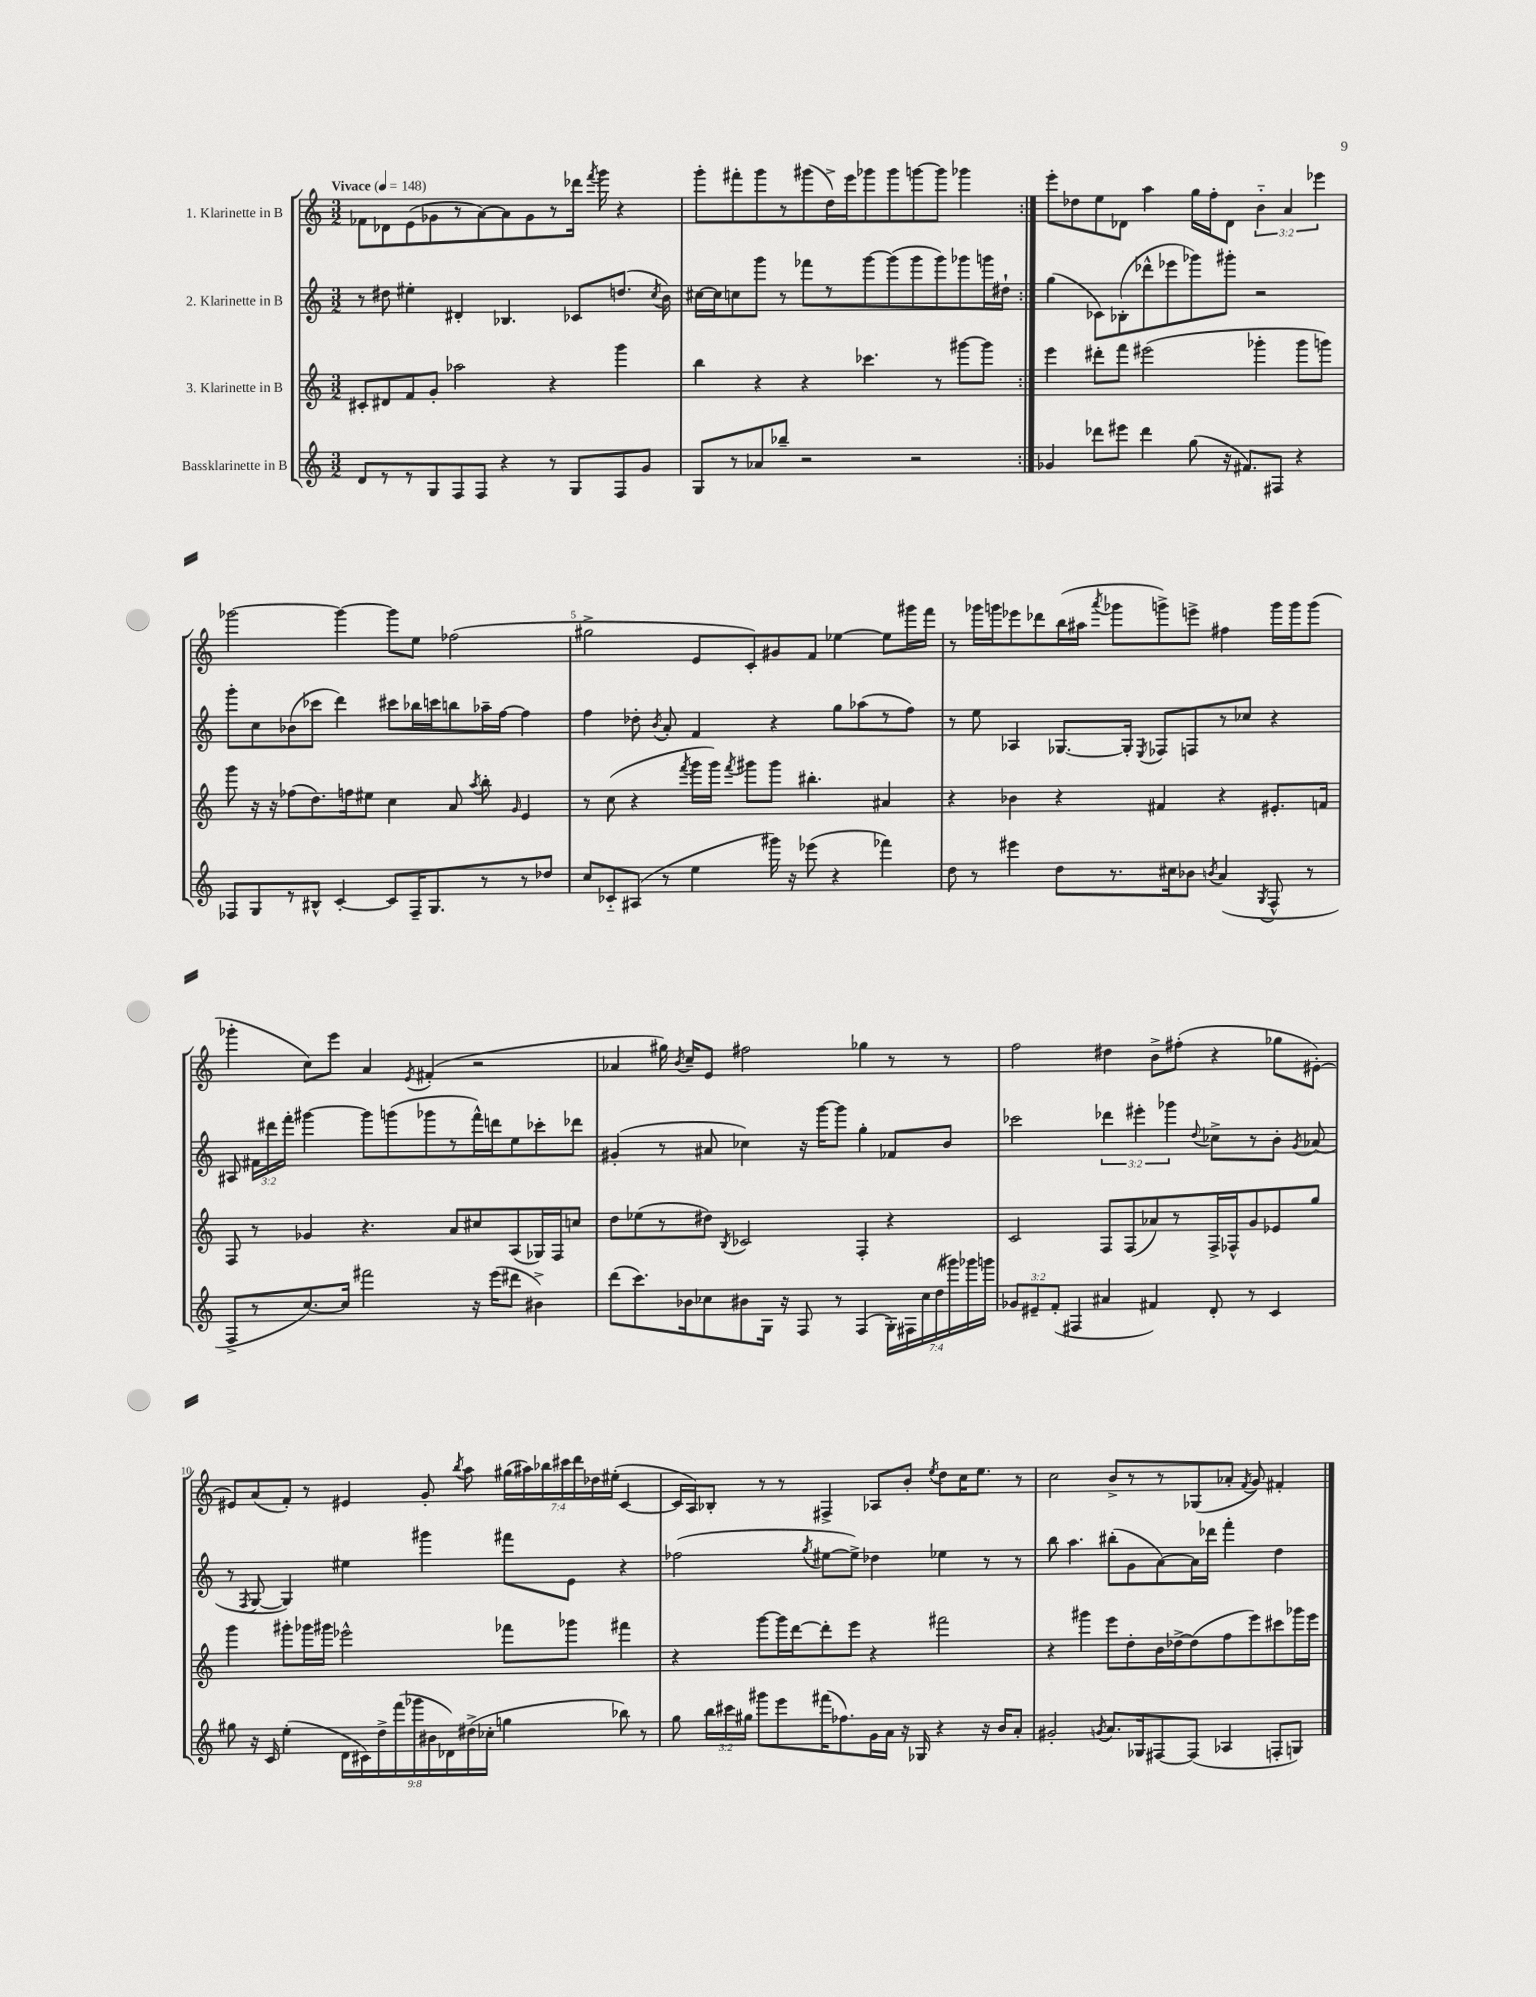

**kern	**kern	**kern	**kern
*part4	*part3	*part2	*part1
*staff4	*staff3	*staff2	*staff1
*I"Bassklarinette in B	*I"3. Klarinette in B	*I"2. Klarinette in B	*I"1. Klarinette in B
*clefG2	*clefG2	*clefG2	*clefG2
*k[]	*k[]	*k[]	*k[]
*M3/2	*M3/2	*M3/2	*M3/2
*MM148	*MM148	*MM148	*MM148
=1	=1	=1	=1
!	!	!	!LO:TX:a:B:t=Vivace
8d/L	8c#X'/L	8r	8f-X\L
8r	8d#X/	8dd#X\	8d-X\
8r	8f/	4ee#X'\	(8e\
8G/	8g'/J	.	8g-X\
8F/	2aa-X\	4d#X'/	8r
8F/J	.	.	[8a\)
4r	.	4.B-X/	8a\]
.	.	.	8g-\
8r	4r	.	8r
8G/L	.	8c-X/L	16ddd-X\Jk
.	.	.	8qfff/
.	.	.	16ggg\
8F/	4ggg\	(8.ddn/J	4r
8g/J	.	.	.
.	.	8qcc/	.
.	.	16b\)	.
=2	=2	=2	=2
8G/L	4bb\	[16cc#X\LL	8ggg'\L
.	.	16cc#\J]	.
8r	.	8ccn\	8fff#X'\
8a-X/	4r	8ggg\J	8ggg\
8bb-X~/J	.	8r	8r
2r	4r	8fff-X\L	(8ggg#X\
.	.	8r	16dd^\L)
.	.	.	16eee\J
.	4.ccc-X\	[8ggg\	8ggg-X\
.	.	(8ggg\]	8ggg-\
2r	.	8ggg\	[8gggn\
.	8r	8ggg\)	8ggg\J]
.	[8ggg#X\L	8ggg-X\	4ggg-X\
.	8ggg#\J]	16gggn\L	.
.	.	16dd#X`\JJ	.
=3:|!	=3:|!	=3:|!	=3:|!
4g-X/	4eee\	(4gg\	8eee'\L
.	.	.	8dd-X\
8ddd-X\L	8ddd#X'\L	8c-X\L)	8ee\
8eee#X\J	8fff\J	(8B-X'\	8d-X\J
4ddd-\	(2eee#X\	8ddd-X^^\	4aa\
.	.	8eee-X\	.
(8gg\	.	8ggg-X\)	16gg\LL
.	.	.	16ff'\J
16r	.	8ggg#X'\J	8d-\J
8.f#X/L)	.	.	.
.	4ggg-X'\	2r	6b\
8F#X/J	.	.	.
.	.	.	6a/
4r	8ggg-\L	.	.
.	.	.	6eee-X\
.	8gggn\J)	.	.
!!LO:LB:g=z
=4	=4	=4	=4
8F-X/L	8ggg\	8ggg'\L	[2ggg-X\
8G/	16r	8cc\	.
.	16r	.	.
8r	(8ff-X\L	(8b-X\	.
8B#X^^/J	8.dd\)	8ccc-X\J	.
[4c'/	.	4ddd\)	4ggg-\_
.	16ffn\k	.	.
.	8ee#X\J	.	.
8c/L]	4cc\	8ccc#X\L	8ggg-\L]
16F-~/K	.	16bb-X\L	8ee\J
8.G/	.	16cccn\J	.
.	8a/	8bbn\	(2ff-X\
.	8qaa/	.	.
8r	8bb'\	16aa-X~\L	.
.	.	[16ff\JJ	.
.	16qqg/	.	.
8r	4e/	4ff\]	.
8dd-X/J	.	.	.
=5	=5	=5	=5
8cc/L	8r	4ff\	2gg#X^\
8c-X/	(8cc\	.	.
(8A#X/J	4r	8dd-X'\	.
.	.	8qb/	.
8r	.	8a'/	.
.	8qfff/	.	.
4ee\	16ggg\LL	4f/	8e/L
.	16ggg\JJ)	.	.
.	8qfff/	.	.
.	8ggg#X\L	.	8c'/)
16ggg#X\)	8ggg#\J	4r	8g#X/
16r	.	.	.
(8eee-X\	4.bb#X'\	.	8f/J
4r	.	8gg\L	[4ee-X\
.	.	(8aa-X\	.
4fff-X\)	4a#X/	8r	8ee-\L]
.	.	8ff\J)	16ggg#X\L
.	.	.	16fff\JJ
=6	=6	=6	=6
8dd\	4r	8r	8r
8r	.	8ee\	16ggg-X\LL
.	.	.	16gggn\J
4eee#X\	4b-X\	4A-X/	8eee-X\
.	.	.	8ddd-X\
8dd\L	4r	[8.G-X/L	(16bb\L
.	.	.	16aa#X\JJ
.	.	.	8qaaa/
8.r	.	.	8ggg-X\L
.	.	16G-'/Jk]	.
.	.	8qE/	.
.	4f#X/	8F-X/L	8gggn^\)
16cc#X\k	.	.	.
8b-X\J	.	8Fn/	8eeen^\J
8qbn/	.	.	.
(4a/	4r	8r	4ff#X\
.	.	8cc-X/J	.
8qG/	.	.	.
8F^^/	8.e#X'/L	4r	16ggg\LL
.	.	.	16ggg\J
8r	.	.	(8ggg\J
.	16fn/Jk	.	.
!!LO:LB:g=z
=7	=7	=7	=7
8F^/L	8F/	8A#X/	4ggg-X'\
8r	8r	24f#X\LL	.
.	.	24ddd#X\	.
.	.	24fff'\JJ	.
[8.cc/)	4g-X/	[4ggg#X\	8cc\L)
.	.	.	8eee\J
16cc/Jk]	.	.	.
2fff#X\	4.r	8ggg#\L]	4a/
.	.	(8gggn\	.
.	.	.	8qe/
.	.	8ggg-X\	(4f#X'/
.	8a/L	8r	.
16r	8cc#X/	16fff^^\L)	2r
(16eee\KL	.	16dddn\J	.
8ddd#X\J	(8A/	8ee\	.
4b#X^\)	16G-X/L)	8ccc-X'\	.
.	16F/J	.	.
.	8ccn/J	8ddd-X\J	.
=8	=8	=8	=8
(8ddd\L	8dd\L	(4g#X'/	4a-X/
8.ccc\)	(8ee-X\	.	.
.	8r	8r	16gg#X\)
.	.	.	8qb/
16b-X\k	.	.	16cc~/KL
8cc-X\	8dd#X\J)	8a#X/	8e/J
.	8qB/	.	.
8b#X\	2c-X/	4cc-X\)	2ff#X\
16G\Jk	.	.	.
16r	.	.	.
8F/	.	16r	.
.	.	[16ggg\KL	.
8r	.	8ggg\J]	.
(4F/	4F'/	4gg'\	4gg-X\
28G'\LL)	4r	8f-X/L	8r
28F#X\	.	.	.
28cc-\	.	.	.
(28dd\	.	.	.
.	.	8b/J	8r
28ggg#X\)	.	.	.
28ggg-X\	.	.	.
28gggn\JJ	.	.	.
=9	=9	=9	=9
12g-X/L	2c/	2ccc-X\	2ff\
12e#X~/	.	.	.
(12f'/J	.	.	.
4F#X/	.	.	.
4a#X/	8F/L	6ddd-X\	4dd#X\
.	(8F/	.	.
.	.	6eee#X'\	.
4f#X/)	8a-X/)	.	8b^\L
.	.	6ggg-X\	.
.	8r	.	(8ff#X'\J
.	.	8qqdd/	.
8d'/	16F^/L	8cc-X^\L	4r
.	16F-X^^/J	.	.
8r	8g/	8r	.
4c/	8e-X/	8b'\J	8gg-X\L
.	.	8qg/	.
.	8gg/J	(8a-X/	[8e#X'\J)
!!LO:LB:g=z
=10	=10	=10	=10
8gg#X\	4ggg\	8r	8e#X/L]
.	.	8qF/	.
16r	.	[8G/	(8a/
16c/	.	.	.
(4ee'\	8ggg#X'\L	4G/])	8f'/J)
.	16ggg-X\L	.	8r
.	16ggg#X\JJ	.	.
18d\LL	2eee-X^^\	4ee#X\	4e#X/
18c#X\)	.	.	.
18dd^\	.	.	.
(18fff\	.	.	.
18ggg-X\	.	.	.
.	.	4ggg#X\	8g'/
18b#X\	.	.	.
18d-X\)	.	.	.
.	.	.	8qbb/
.	.	.	8aa\
(18dd#X^\	.	.	.
18cc-X'\JJ	.	.	.
4ggn\	8fff-X\L	8fff#X\L	(28gg#X\LL
.	.	.	28aa#X\)
.	.	.	28bb-X\
.	.	.	28ccc#X\
.	8ggg-X\J	8e\J	.
.	.	.	28ddd\
.	.	.	28dd-X\
.	.	.	(28ee#X'\JJ
8bb-X\)	4fff#X\	4r	[4c/
8r	.	.	.
=11	=11	=11	=11
8gg\	4r	(2ff-X\	16c/LL]
.	.	.	16A/J)
24bb\LL	.	.	8B-X'/J
24ccc#X\	.	.	.
24gg#X\JJ	.	.	.
8ggg#X\L	[8ggg\L	.	8r
8eee\	16ggg\L]	.	8r
.	[16ddd\J	.	.
.	.	8qgg/	.
(16fff#X\K	8ddd'\]	[8ee#X\L	4F#X^/
8.ff-X\)	.	.	.
.	8eee\J	8ee#^\J])	.
16g\L	4r	4dd-X\	8A-X/L
16a\JJ	.	.	.
16r	.	.	8b'/J
16G-X/	.	.	.
.	.	.	8qee/
4r	2fff#X\	4ee-X\	8dd\L
.	.	.	16cc\K
.	.	.	8.ee\J
16r	.	8r	.
16b/KL	.	.	.
8a'/J	.	8r	8r
=12	=12	=12	=12
2g#X'/	4r	8bb\	2cc\
.	.	4.aa\	.
.	4ggg#X\	.	.
8qgn/	.	.	.
8.a/L	8eee\L	(8bb#X'\L	8b^/L
.	8dd'\	8g\	8r
16G-X/k	.	.	.
[8F#X/	16b\L	[8a\)	8r
.	[16dd-X^\J	.	.
(8F#/J]	(8dd-\]	16a\L]	(8G-X/
.	.	16ddd-X\JJ	.
4A-X/	8ff\	4fff'\	8a-X'/J
.	.	.	8qf/
.	8eee\)	.	8g/)
8Fn'/L	8ccc#X\	4dd\	4f#X'/
8Gn/J)	16ggg-X\L	.	.
.	16eee\JJ	.	.
==	==	==	==
*-	*-	*-	*-
